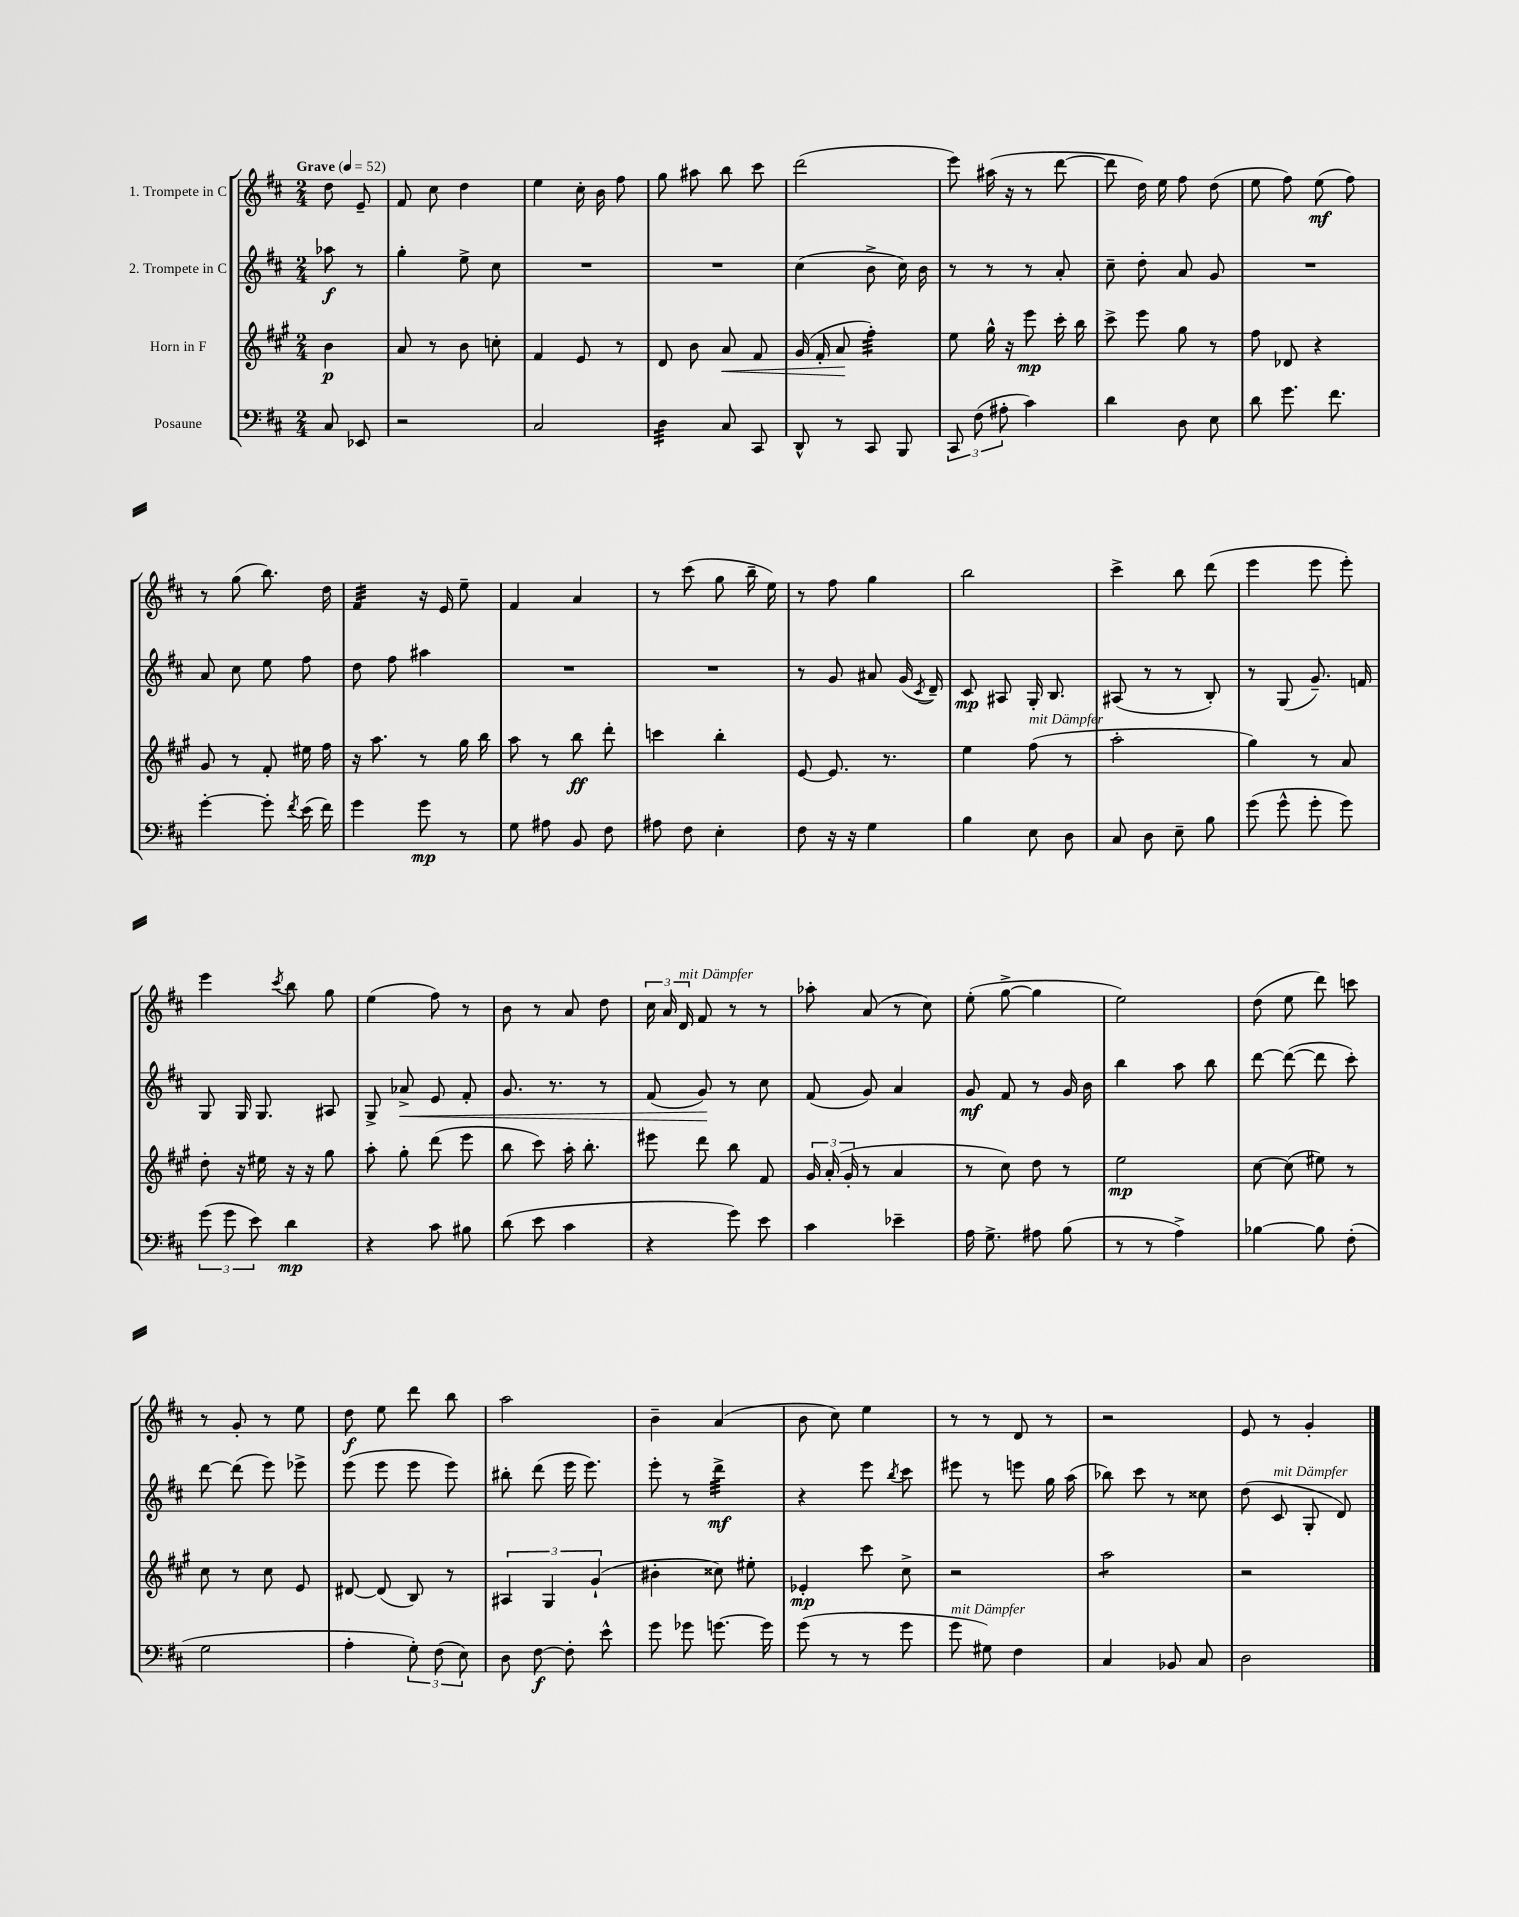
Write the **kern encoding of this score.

**kern	**kern	**kern	**kern
*staff4	*staff3	*staff2	*staff1
*clefF4	*clefG2	*clefG2	*clefG2
*k[f#c#]	*k[f#c#g#]	*k[f#c#]	*k[f#c#]
*M2/4	*M2/4	*M2/4	*M2/4
*MM52	*MM52	*MM52	*MM52
8C#	4b	8aa-	8dd
8EE-	.	8r	8e~
=	=	=	=
2r	8a	4gg'	8f#
.	8r	.	8cc#
.	8b	8ee^	4dd
.	8cc'	8cc#	.
=	=	=	=
2C#	4f#	2r	4ee
.	8e	.	16cc#'
.	.	.	16b
.	8r	.	8ff#
=	=	=	=
4D	8d	2r	8gg
.	8b	.	8aa#
8C#	8a	.	8bb
8CC#	8f#	.	8ccc#
=	=	=	=
8DD^^	(16g#	(4cc#	(2ddd
.	16f#'	.	.
8r	8a	.	.
8CC#	4ff#')	8b^	.
8BBB	.	16cc#)	.
.	.	16b	.
=	=	=	=
12CC#	8ee	8r	8eee)
(12F#	.	.	.
.	16gg#^^	8r	(16aa#
12A#'	.	.	.
.	16r	.	16r
4c#)	8eee	8r	8r
.	16ccc#'	8a'	[8ddd
.	16bb	.	.
=	=	=	=
4d	8ccc#^	8cc#~	8ddd]
.	8eee	8dd'	16dd)
.	.	.	16ee
8D	8gg#	8a	8ff#
8E	8r	8g	(8dd
=	=	=	=
8d	8ff#	2r	8ee
8.g	8d-	.	8ff#)
.	4r	.	(8ee
8.f#	.	.	.
.	.	.	8ff#)
=	=	=	=
[4g'	8g#	8a	8r
.	8r	8cc#	(8gg
8g']	8f#'	8ee	8.bb)
8qf#	.	.	.
(16e	16ee#	8ff#	.
16f#)	16ff#	.	16dd
=	=	=	=
4g	16r	8dd	4f#
.	8.aa	.	.
.	.	8ff#	.
8g	8r	4aa#	16r
.	.	.	16e
8r	16gg#	.	8ee~
.	16bb	.	.
=	=	=	=
8G	8aa	2r	4f#
8A#	8r	.	.
8BB	8bb	.	4a
8F#	8ddd'	.	.
=	=	=	=
8A#	4ccc	2r	8r
8F#	.	.	(8ccc#
4E'	4bb'	.	8gg
.	.	.	16bb~
.	.	.	16ee)
=	=	=	=
8F#	[8e	8r	8r
16r	8.e]	8g	8ff#
16r	.	.	.
4G	.	8a#	4gg
.	8.r	.	.
.	.	(16g	.
.	.	8qc#	.
.	.	16d~)	.
=	=	=	=
4B	4ee	8c#	2bb
.	.	8A#	.
8E	(8ff#	16G'	.
.	.	8.B	.
8D	8r	.	.
=	=	=	=
8C#	2aa'	(8A#	4ccc#^
8D	.	8r	.
8E~	.	8r	8bb
8B	.	8B')	(8ddd
=	=	=	=
(8g	4gg#)	8r	4eee
8g^^	.	(8G	.
8g'	8r	8.g~)	8eee
8g)	8a	.	8eee')
.	.	16f	.
=	=	=	=
(12g	8dd'	8G	4eee
12g	.	.	.
.	16r	16G	.
12e)	.	.	.
.	16ee#	8.G	.
.	.	.	8qccc#
4d	16r	.	8bb
.	16r	.	.
.	8gg#	8A#	8gg
=	=	=	=
4r	8aa'	8G^	(4ee
.	8gg#'	8a-^	.
8c#	(8ddd	8e	8ff#)
8B#	8eee	8f#'	8r
=	=	=	=
(8d	8bb	8.g	8b
8e	8ccc#)	.	8r
.	.	8.r	.
4c#	16aa'	.	8a
.	8.bb'	.	.
.	.	8r	8dd
=	=	=	=
4r	8eee#	(8f#	24cc#
.	.	.	24a
.	.	.	24d
.	8ddd	8g)	8f#
8g)	8bb	8r	8r
8e	8f#	8cc#	8r
=	=	=	=
4c#	24g#	(8f#	8aa-'
.	(24a'	.	.
.	24g#'	.	.
.	8r	8g)	(8a
4e-~	4a	4a	8r
.	.	.	8cc#)
=	=	=	=
16A	8r	8g	(8ee'
8.G^	.	.	.
.	8cc#)	8f#	[8gg^
8A#	8dd	8r	4gg]
(8B	8r	16g	.
.	.	16b	.
=	=	=	=
8r	2ee	4bb	2ee)
8r	.	.	.
4A^)	.	8aa	.
.	.	8bb	.
=	=	=	=
[4B-	[8cc#	[8ddd	(8dd
.	(8cc#]	(8ddd_	8ee
8B-]	8ee#)	8ddd]	8ddd)
(8F#'	8r	8ccc#')	8ccc
=	=	=	=
2G	8cc#	[8ddd	8r
.	8r	(8ddd]	8g'
.	8cc#	8eee)	8r
.	8e	8eee-^	8ee
=	=	=	=
4A'	[8d#	(8eee	8dd
.	(8d#]	8eee	8ee
12G')	8B)	8eee	8ddd
(12F#	.	.	.
.	8r	8eee)	8bb
12E)	.	.	.
=	=	=	=
8D	6A#	8bb#'	2aa
[8F#	.	(8ddd	.
.	6G#	.	.
8F#']	.	16eee	.
.	.	8.eee)	.
.	(6g#`	.	.
8e^^	.	.	.
=	=	=	=
8g	4b#'	8eee'	4b~
8g-	.	8r	.
[8.g	8cc##)	4ddd^	(4a
.	8ee#'	.	.
16g]	.	.	.
=	=	=	=
(8g	4e-'	4r	8b
8r	.	.	8cc#)
8r	8ccc#	8eee	4ee
.	.	8qbb	.
8g	8cc#^	8ccc#	.
=	=	=	=
8g	2r	8eee#	8r
8G#)	.	8r	8r
4F#	.	8eee	8d
.	.	16gg	8r
.	.	(16aa	.
=	=	=	=
4C#	2aa	8bb-)	2r
.	.	8ccc#	.
8BB-	.	8r	.
8C#	.	8cc##	.
=	=	=	=
2D	2r	(8dd	8e
.	.	8c#	8r
.	.	8G'	4g'
.	.	8d)	.
==	==	==	==
*-	*-	*-	*-
